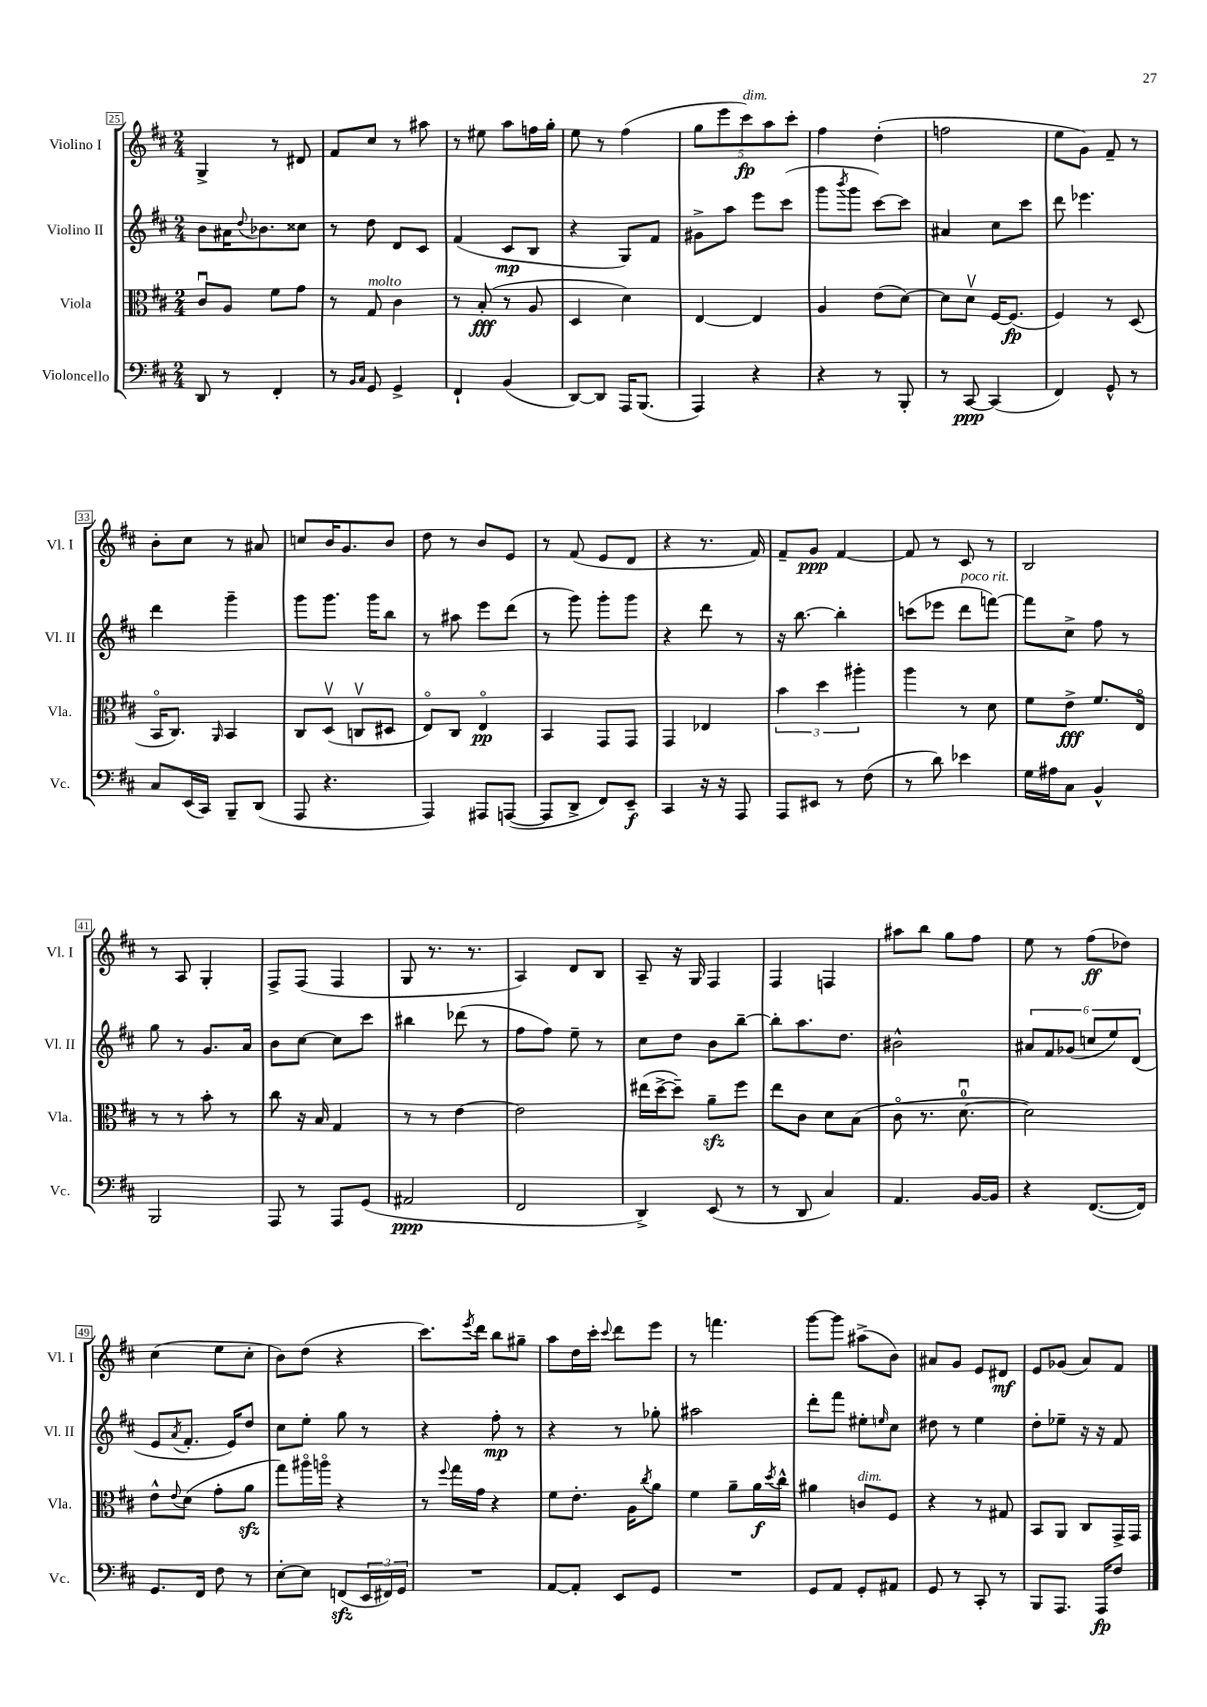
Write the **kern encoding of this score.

**kern	**kern	**kern	**kern
*staff4	*staff3	*staff2	*staff1
*clefF4	*clefC3	*clefG2	*clefG2
*k[f#c#]	*k[f#c#]	*k[f#c#]	*k[f#c#]
*M2/4	*M2/4	*M2/4	*M2/4
8DD	8c#u	8b	4G^
8r	8A	16a#	.
.	.	8qqdd	.
.	.	8.b-	.
4FF#'	8f#	.	8r
.	8g	8cc##	8d#
=	=	=	=
8r	8r	8r	8f#
16qqBB	.	.	.
16qqC#	.	.	.
8GG	8G	8dd	8cc#
4GG^	4c#	8d	8r
.	.	8c#	8aa#
=	=	=	=
4FF#`	8r	(4f#	8r
.	(8B'	.	8ee#
(4BB	8r	8c#	8aa
.	8A	8B	16ff
.	.	.	16gg'
=	=	=	=
[8DD)	4D	4r	8ee
8DD]	.	.	8r
16AAA	4d)	8G)	(4ff#
(8.BBB	.	.	.
.	.	8f#	.
=	=	=	=
4AAA)	[4E	8g#^	10gg
.	.	.	10eee
.	.	8aa	.
.	.	.	10ccc#)
4r	4E]	8eee	.
.	.	.	10aa
.	.	(8ccc#	.
.	.	.	10ccc#'
=	=	=	=
4r	4A	8ggg	4ff#
.	.	8qbbb	.
.	.	8ggg	.
8r	(8e	[8ccc#)	(4dd'
8BBB'	[8d)	8ccc#]	.
=	=	=	=
8r	8d]	4a#	2ff
[8CC#	8dv	.	.
(4CC#]	[16F#	8cc#	.
.	(8.F#]	.	.
.	.	8ccc#	.
=	=	=	=
4FF#)	4F#)	8ddd	8ee
.	.	4.eee-	8g)
8GG^^	8r	.	8f#~
8r	(8D	.	8r
=	=	=	=
8C#	16BBo	4ddd	8b'
.	8.C#)	.	.
(16EE	.	.	8cc#
16CC#)	.	.	.
.	16qqAA	.	.
8BBB~	4BB	4ggg~	8r
(8DD	.	.	8a#
=	=	=	=
8AAA	8C#	8ggg	8cc
4.r	(8Dv	8.ggg	16b
.	.	.	8.g
.	8Cv	.	.
.	.	16ggg	.
.	8D#	8bb	8b
=	=	=	=
4AAA)	8Eo)	8r	8dd
.	8C#	8aa#	8r
8AAA#	4Eo	8eee	8b
([8AAA	.	(8ddd	8e
=	=	=	=
8AAA]	4BB	8r	8r
8DD^	.	8ggg)	(8f#
8FF#)	8GG	8ggg'	8e
8EE~	8GG	8ggg	8d
=	=	=	=
4CC#	4GG	4r	4r
16r	4E-	8ddd	8.r
16r	.	.	.
8AAA	.	8r	.
.	.	.	16f#)
=	=	=	=
8AAA	6b	16r	8f#~
.	.	[8.bb	.
8EE#	.	.	8g
.	6dd	.	.
8r	.	4bb']	[4f#
.	6aa#'	.	.
(8F#	.	.	.
=	=	=	=
8r	4aa	(8ccc	8f#]
8d)	.	8eee-	8r
4e-	8r	8ddd	8c#
.	8d	[8fff)	8r
=	=	=	=
16G	8f#	8fff]	2B
16A#	.	.	.
8C#	8e^	8cc#^	.
4BB^^	8.f#	8ff#	.
.	.	8r	.
.	16Eo	.	.
=	=	=	=
2BBB	8r	8gg	8r
.	8r	8r	8A
.	8b'	8.g	4G'
.	8r	.	.
.	.	16a	.
=	=	=	=
8AAA	8cc#	8b	8F#^
8r	16r	[8cc#	(8F#
.	16B	.	.
8AAA	4G	8cc#]	4F#
(8GG	.	8ccc#	.
=	=	=	=
2AA#	8r	4bb#	8G
.	8r	.	8.r
.	[4e	(8ddd-	.
.	.	.	8.r
.	.	8r	.
=	=	=	=
2FF#	2e]	8ff#	4A)
.	.	8ff#)	.
.	.	8ee~	8d
.	.	8r	8B
=	=	=	=
4DD^)	(16ee#	8cc#	8A~
.	[16dd^	.	.
.	8dd~])	8dd	16r
.	.	.	16G
(8EE	8a~	8b	4F#
8r	8ff#	[8bb~	.
=	=	=	=
8r	8ee	8bb']	4F#
8DD	8c#	8.aa	.
4C#)	8d	.	4F
.	.	8.dd	.
.	(8B	.	.
=	=	=	=
4.AA	8c#o	2b#^^	8aa#
.	8.r	.	8bb
.	.	.	8gg
.	[8.du	.	.
[16BB	.	.	8ff#
16BB]	.	.	.
=	=	=	=
4r	2d])	12a#	8ee
.	.	12f#	.
.	.	.	8r
.	.	(12g-	.
([8.FF#	.	12cc	(8ff#
.	.	12ee)	.
.	.	.	8dd-)
.	.	(12d	.
16FF#])	.	.	.
=	=	=	=
8.GG	8e^^	8e	(4cc#
.	8qqe	8qa	.
.	(8d	8.f#'	.
16FF#	.	.	.
8F#	8g'	.	8ee
.	.	16e)	.
8r	8a	8dd	8cc#'
=	=	=	=
[8E'	8gg)	8cc#	8b)
8E]	16aa#o	8ee'	(8dd
.	16aao	.	.
(8FF	4r	8gg	4r
24EE	.	8r	.
24FF#)	.	.	.
24GG	.	.	.
=	=	=	=
2r	8r	4r	8.ccc#)
.	8qqff#	.	.
.	16gg	.	.
.	.	.	8qeee
.	16g	.	16ddd
.	4r	8ff#'	8bb
.	.	8r	8gg#~
=	=	=	=
[8AA	8f#	4r	8aa
8AA']	8.e'	.	16dd
.	.	.	16ccc#'
.	.	.	8qqccc#
8EE	.	8r	8ddd
.	16A	.	.
.	8qcc#	.	.
8GG	8a	8gg-'	8eee
=	=	=	=
2r	4f#	2aa#	8r
.	.	.	4.fff
.	8a~	.	.
.	16a	.	.
.	8qdd	.	.
.	16cc#^^	.	.
=	=	=	=
8GG	4a#	8ddd'	[8ggg
8AA	.	8fff#	8ggg]
8GG'	8c	8ee#'	(8aa#^
.	.	16qqee	.
8AA#	8F#	8cc#	8b)
=	=	=	=
8GG	4r	8dd#	8a#
8r	.	8r	8g
8CC#'	8r	4ee	8e
8r	8G#	.	8d#
=	=	=	=
8BBB	8BB	8dd'	8e
8.AAA	8AA	8ee-~	(8g-
.	8C#	16r	8a)
16AAA	.	16r	.
8F#	16GG^	8f#	8f#
.	16GG	.	.
==	==	==	==
*-	*-	*-	*-
